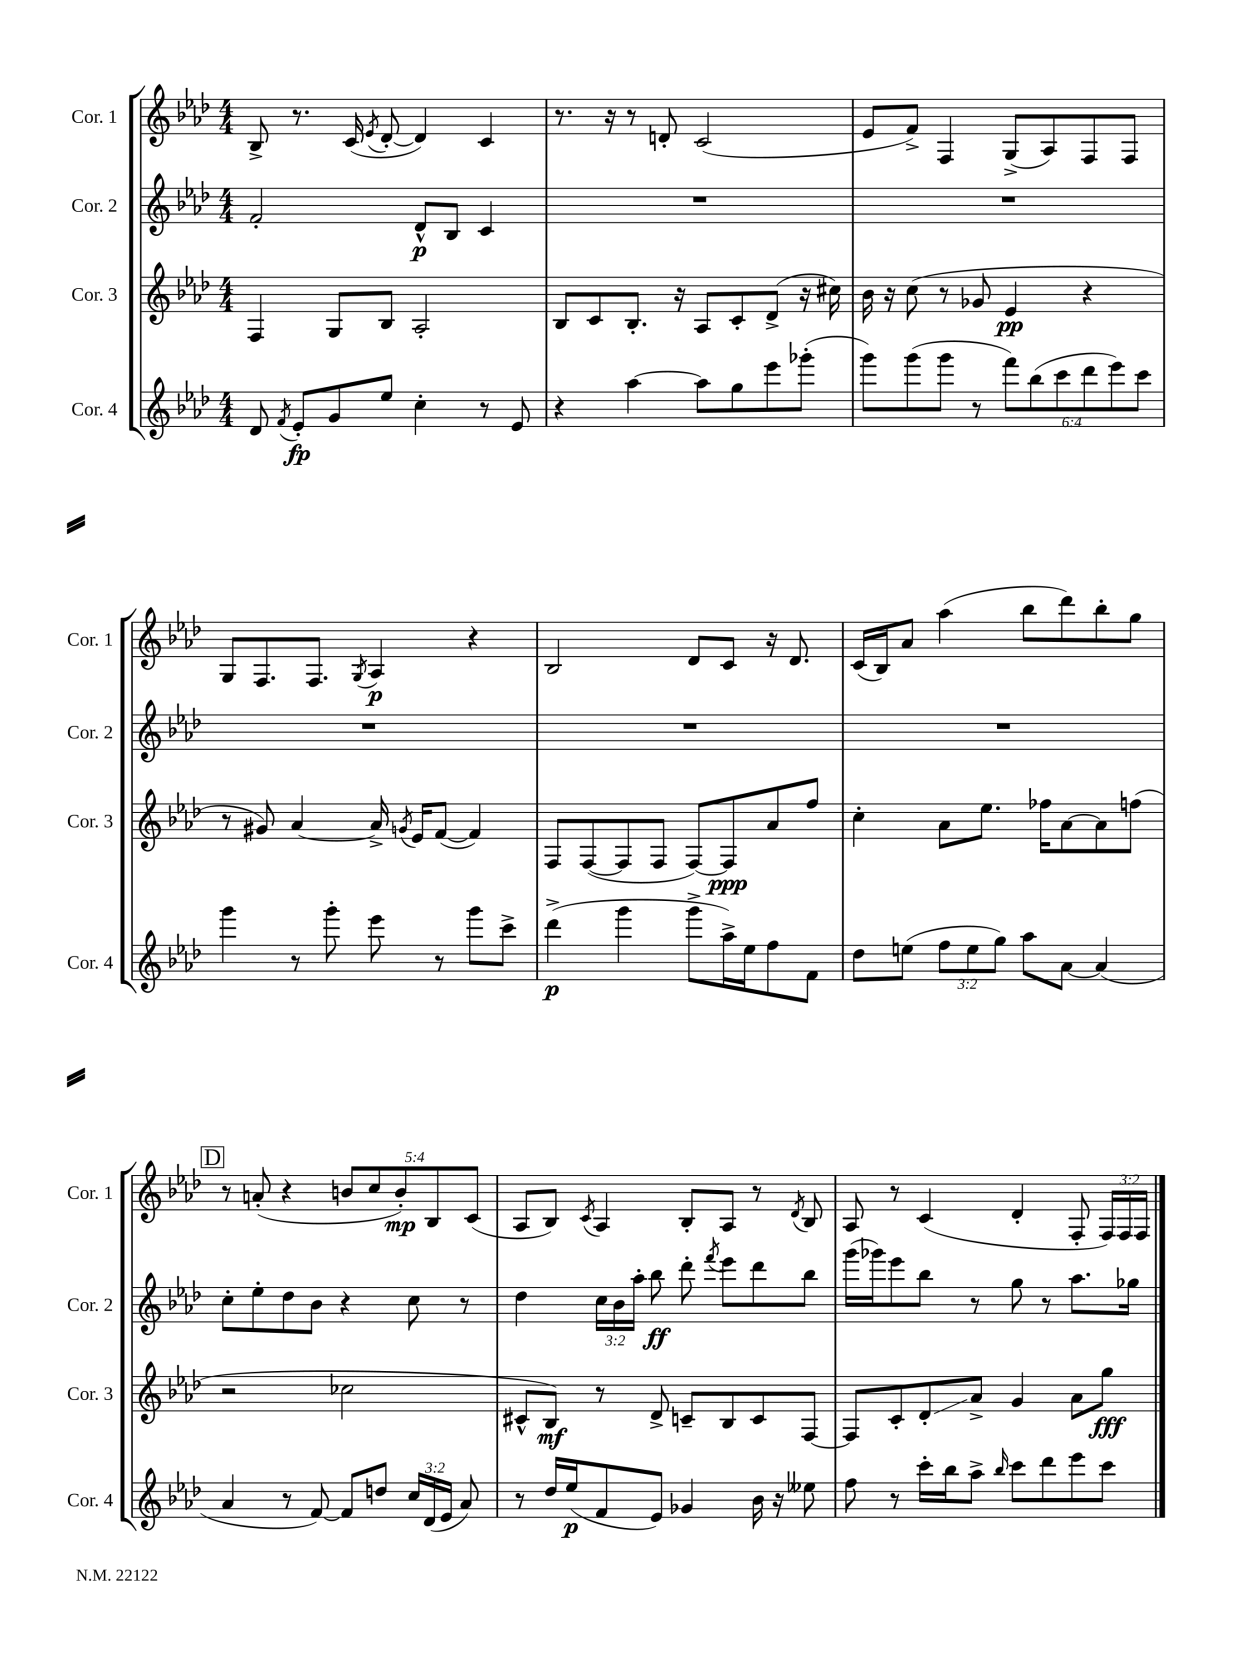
<<
\new StaffGroup <<
\new Staff = "s0" \with { instrumentName = "Cor. 1" shortInstrumentName = "Cor. 1" } {
    \clef treble \key aes \major \numericTimeSignature \time 4/4 \override Staff.TupletNumber.text = #tuplet-number::calc-fraction-text
    \autoBeamOff bes8-> r8. c'16( \acciaccatura { ees'8 } des'8~-. des'4) c'4 |
    r8. r16 r8 d'8-. c'2( |
    ees'8[ f'8]->) f4 g8[->( aes8) f8 f8] |
    g8[ f8. f8.] \acciaccatura { g8 } aes4\p r4 |
    bes2 des'8[ c'8] r16 des'8. |
    c'16[( bes16) aes'8] aes''4( bes''8[ des'''8) bes''8-. g''8] |
    \mark \markup { \box "D" } r8 a'8-.( r4 \tuplet 5/4 { b'8[ c''8 b'8-.\mp) bes8 c'8]( } |
    aes8[ bes8]) \acciaccatura { c'8 } aes4 bes8[-. aes8] r8 \acciaccatura { des'8 } bes8 |
    aes8 r8 c'4( des'4-. f8-. \tuplet 3/2 { f16[) f16 f16] } \bar "|." |
}
\new Staff = "s1" \with { instrumentName = "Cor. 2" shortInstrumentName = "Cor. 2" } {
    \clef treble \key aes \major \numericTimeSignature \time 4/4 \override Staff.TupletNumber.text = #tuplet-number::calc-fraction-text
    \autoBeamOff f'2-. des'8[-^\p bes8] c'4 |
    R1 |
    R1 |
    R1 |
    R1 |
    R1 |
    \mark \markup { \box "D" } c''8[-. ees''8-. des''8 bes'8] r4 c''8 r8 |
    des''4 \tuplet 3/2 { c''16[ bes'16 aes''16]-. } bes''8\ff des'''8-. \acciaccatura { f'''8 } ees'''8[ des'''8 bes''8] |
    g'''16[( ges'''16) ees'''8 bes''8] r8 g''8 r8 aes''8.[ ges''16] \bar "|." |
}
\new Staff = "s2" \with { instrumentName = "Cor. 3" shortInstrumentName = "Cor. 3" } {
    \clef treble \key aes \major \numericTimeSignature \time 4/4
    \autoBeamOff f4 g8[ bes8] aes2-. |
    bes8[ c'8 bes8.]-. r16 aes8[ c'8-. des'8]->( r16 cis''16) |
    bes'16 r16 c''8( r8 ges'8 ees'4\pp r4 |
    r8 gis'8) aes'4~ aes'16-> \acciaccatura { g'8 } ees'16[ f'8]~( f'4) |
    f8[ f8~( f8 f8] f8[~) f8\ppp aes'8 f''8] |
    c''4-. aes'8[ ees''8.] fes''16[ aes'8~ aes'8 f''8]( |
    \mark \markup { \box "D" } r2 ces''2 |
    cis'8[-^ bes8]\mf) r8 des'8-> c'8[-- bes8 c'8 f8]~ |
    f8[ c'8-. des'8-.\glissando aes'8]-> g'4 aes'8[ g''8]\fff \bar "|." |
}
\new Staff = "s3" \with { instrumentName = "Cor. 4" shortInstrumentName = "Cor. 4" } {
    \clef treble \key aes \major \numericTimeSignature \time 4/4 \override Staff.TupletNumber.text = #tuplet-number::calc-fraction-text
    \autoBeamOff des'8 \acciaccatura { f'8 } ees'8[-.\fp g'8 ees''8] c''4-. r8 ees'8 |
    r4 aes''4~ aes''8[ g''8 ees'''8 ges'''8]-.( |
    g'''8[) g'''8( g'''8] r8 \tuplet 6/4 { f'''8[) bes''8( c'''8 des'''8 ees'''8) c'''8] } |
    g'''4 r8 g'''8-. ees'''8 r8 g'''8[ c'''8]-> |
    des'''4->\p( g'''4 g'''8[-> aes''16->) ees''16 f''8 f'8] |
    des''8[ e''8]( \tuplet 3/2 { f''8[ e''8 g''8]) } aes''8[ aes'8]~ aes'4( |
    \mark \markup { \box "D" } aes'4 r8 f'8~) f'8[ d''8] \tuplet 3/2 { c''16[ des'16( ees'16] } aes'8) |
    r8 des''16[ ees''16\p( f'8 ees'8]) ges'4 bes'16 r16 eeses''8 |
    f''8 r8 c'''16[-. bes''16 aes''8]-> \grace { bes''16 } c'''8[ des'''8 ees'''8 c'''8] \bar "|." |
}
>>
>>
\layout { \context { \Score \remove "Bar_number_engraver" } }
